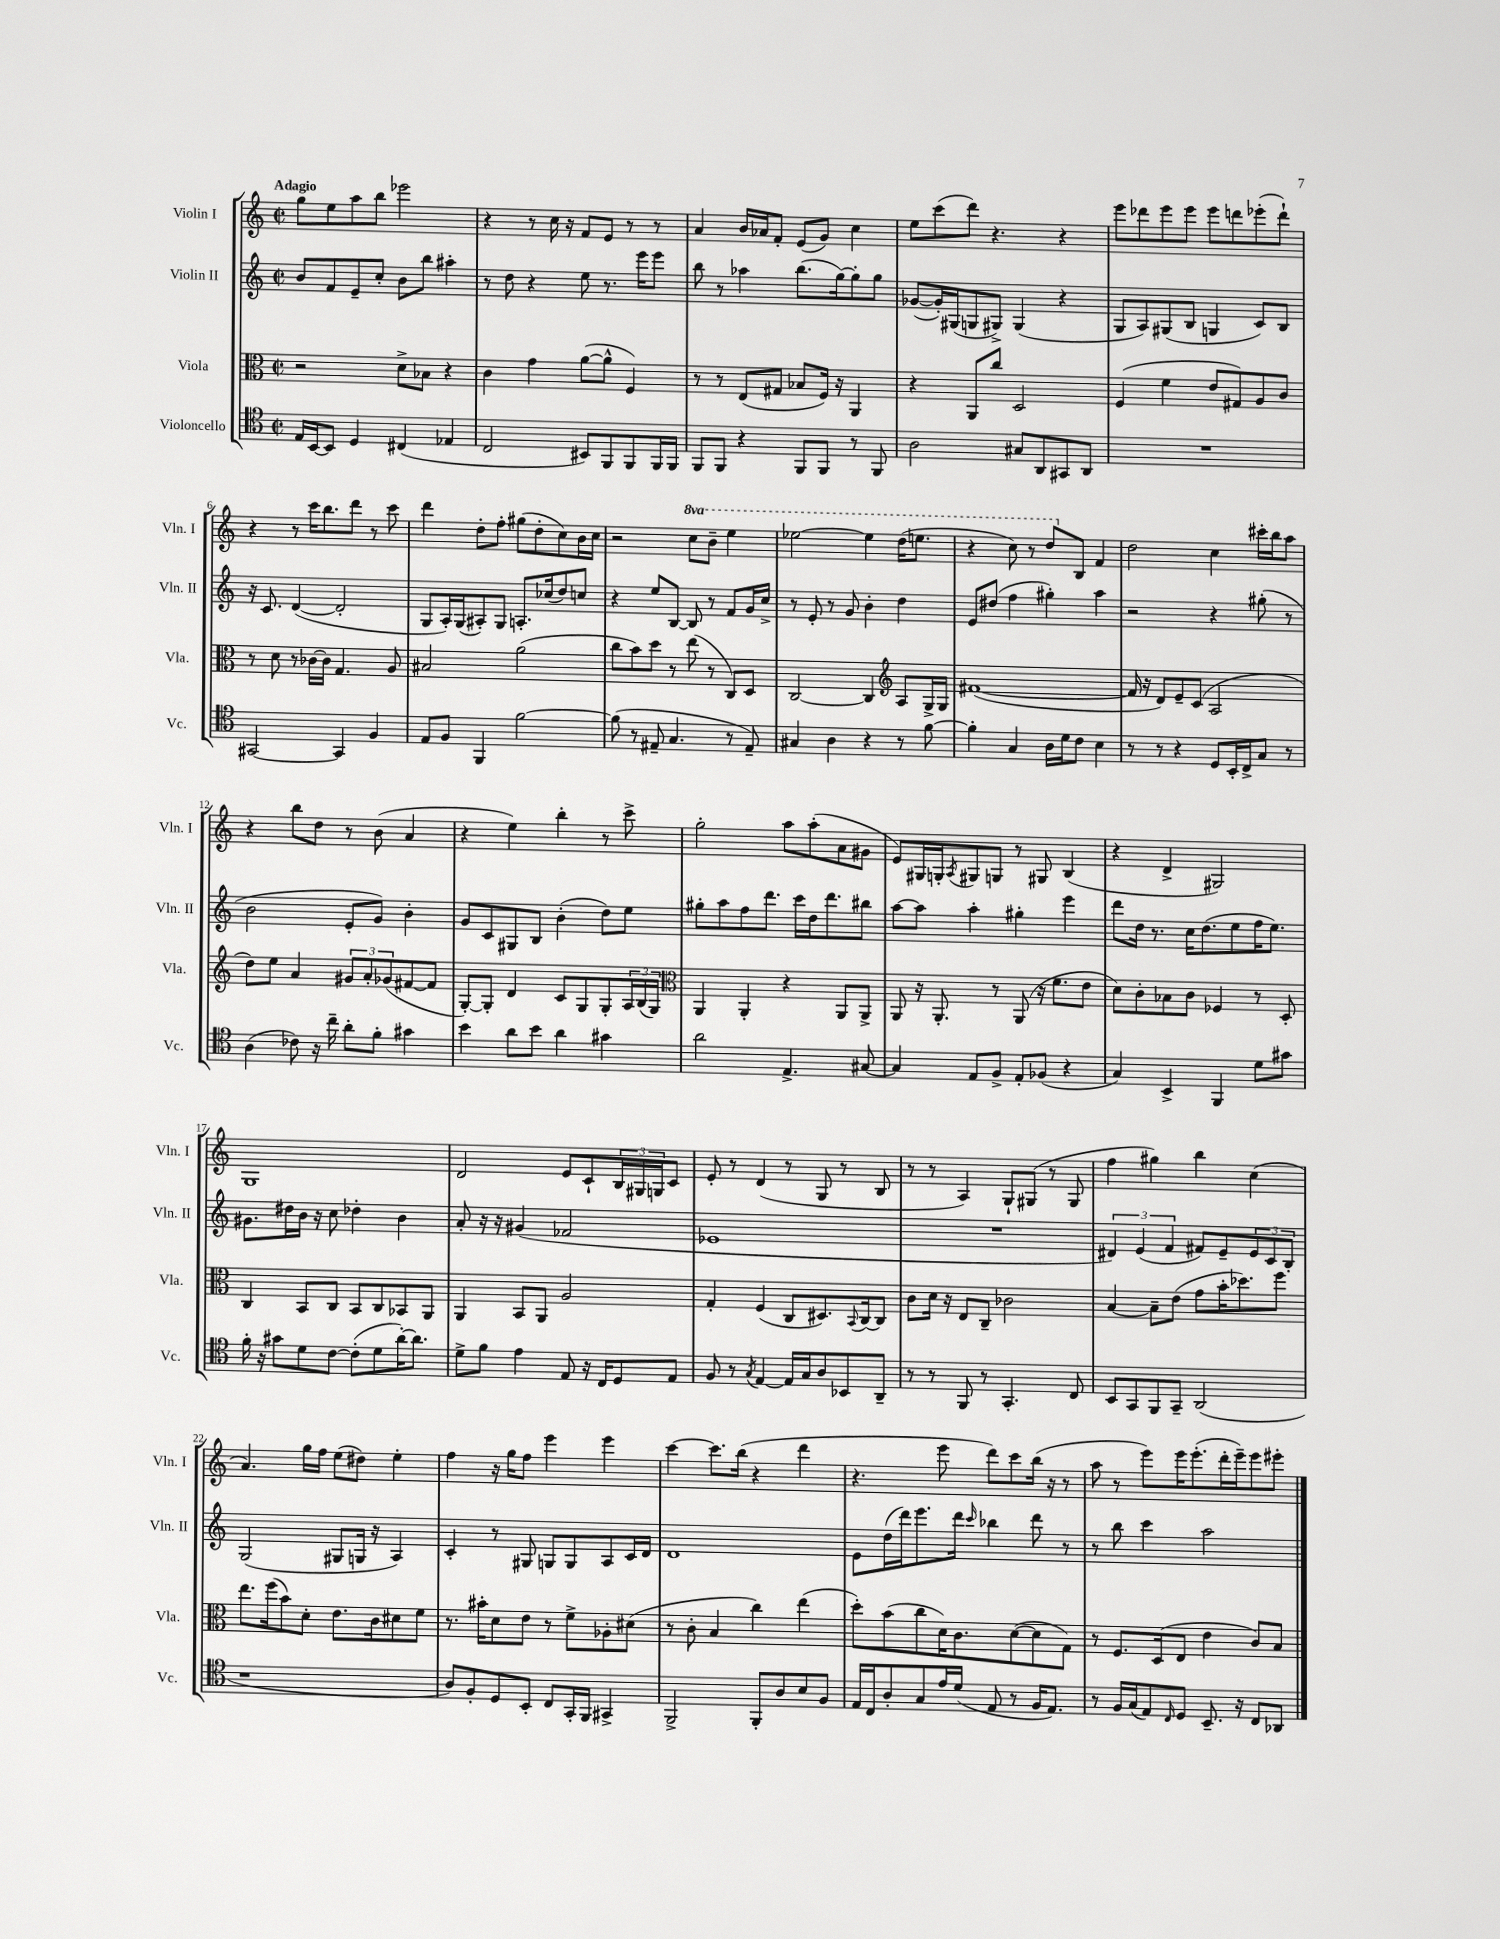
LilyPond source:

<<
\new StaffGroup <<
\new Staff = "s0" \with { instrumentName = "Violin I" shortInstrumentName = "Vln. I" } {
    \clef treble \key c \major \defaultTimeSignature \time 2/2 \set Staff.ottavationMarkups = #ottavation-simple-ordinals \tempo "Adagio"
    g''8 e''8 a''8 b''8 ees'''2 |
    r4 r8 c''16 r16 f'8 e'8 r8 r8 |
    a'4 b'16 aes'16 f'8-. e'8( g'8) c''4 |
    e''8 c'''8( d'''8) r4. r4 |
    e'''8 des'''8 e'''8 e'''8 e'''8 d'''8 ees'''8-.( d'''8-!) |
    r4 r8 c'''16 b''8. d'''8 r8 c'''8 |
    d'''4 d''8-. f''8-. gis''8( d''8-. c''8) b'16 c''16 |
    r2 \ottava #1 c'''8 b''8-- e'''4 |
    ees'''2~ ees'''4 d'''16( e'''8. |
    r4 c'''8) r8 d'''8 \ottava #0 b8 f'4 |
    d''2 c''4 cis'''16-. b''16 a''8 |
    r4 b''8 d''8 r8 b'8( a'4 |
    r4 e''4) b''4-. r8 c'''8-> |
    g''2-. a''8 a''8-.( a'8 gis'8 |
    e'8) gis16 g16-. \acciaccatura { a8 } gis8 g8 r8 gis8 b4( |
    r4 d'4-> gis2) |
    g1 |
    d'2 e'8 c'8-! \tuplet 3/2 { b16 gis16 g16 } c'8 |
    e'8-. r8 d'4( r8 g8 r8 b8 |
    r8 r8 a4) g8-! gis8( r8 gis8 |
    f''4 gis''4) b''4 c''4( |
    a'4.) g''16 f''16 e''8( dis''8) e''4-. |
    f''4 r16 g''16 f''8 e'''4 e'''4 |
    c'''4~ c'''8. b''16( r4 d'''4 |
    r4. e'''8 d'''8) c'''8 b''16( r16 r8 |
    a''8 r8 e'''8) e'''16 e'''8.-.( d'''16-. e'''16--) e'''8 eis'''8-. \bar "|." |
}
\new Staff = "s1" \with { instrumentName = "Violin II" shortInstrumentName = "Vln. II" } {
    \clef treble \key c \major \defaultTimeSignature \time 2/2
    b'8 f'8 e'8-- c''8-. b'8 b''8 ais''4-. |
    r8 d''8 r4 e''8 r8. e'''16 e'''8 |
    b''8 r8 aes''4 b''8.( g''16~) g''8-. g''8 |
    ges'8~( ges'16-.) gis16( g8 gis8->) gis4( r4 |
    g8 a8) gis8( b8 g4 c'8) b8 |
    r16 c'8. d'4~( d'2-. |
    g8 a16-.) g16( ais8-.) g8 a8.-. ces''16( d''8) c''8 |
    r4 e''8 b8~ b8 r8 f'8 g'16 c''16-> |
    r8 e'8-. r8 g'8 b'4-. d''4 |
    e'8 dis''8( f''4 gis''4-.) a''4 |
    r2 r4 gis''8-.( r8 |
    b'2 e'8-. g'8) b'4-. |
    g'8 c'8 gis8 b8 b'4-.( d''8) e''8 |
    gis''8-. a''8 f''8 d'''8. c'''16 d''16 d'''8. bis''8 |
    a''8~ a''8 a''4-. gis''4-. e'''4 |
    d'''8 d''16 r8. c''16 d''8.( e''8 f''16 e''8.) |
    gis'8. dis''16 b'16 r16 c''8 des''4-. b'4 |
    a'8-. r16 r16 gis'4( fes'2 |
    ees'1 |
    R1 |
    \tuplet 3/2 { dis'4) e'4( f'4 } fis'8) e'8-- \tuplet 3/2 { e'8 c'8 b8-. } |
    g2( gis8 g16 r16 a4) |
    c'4-. r8 gis8 g8 g8 a8 c'16 d'16 |
    d'1 |
    e'8 d''16( d'''16) e'''8. d'''16 \grace { c'''16 } bes''4 d'''8 r8 |
    r8 b''8 c'''4 a''2 \bar "|." |
}
\new Staff = "s2" \with { instrumentName = "Viola" shortInstrumentName = "Vla." } {
    \clef alto \key c \major \defaultTimeSignature \time 2/2
    r2 d'8-> bes8 r4 |
    c'4 g'4 a'8~( a'8-^ f4) |
    r8 r8 e8( gis8 bes8 f16) r16 a,4 |
    r4 a,8 c''8 d2 |
    f4( f'4 e'8 gis8) a8 c'8 |
    r8 d'8 r8 ces'16~ ces'16 g4. a8 |
    bis2 a'2( |
    c''8 b'8) d''8 r8 e''8( r8 c8) d8 |
    c2~ c4 \clef treble a8 g16-> g16 |
    fis'1~( |
    fis'16 r16 d'8) e'8-- c'8( a2 |
    d''8) e''8 a'4 \tuplet 3/2 { gis'8 a'8-. ges'8( } fis'8~ fis'8 |
    g8~-.) g8-. d'4 c'8 g8 g8-. \tuplet 3/2 { a16 b16( g16) } |
    \clef alto a,4 a,4-. r4 a,8 a,8-> |
    a,8 r16 a,8.-. r8 a,8( r16 f'8. e'8 |
    d'8) c'8-. bes8 c'8 fes4 r8 d8-. |
    c4 b,8 c8 b,8 c8 bes,8 a,8 |
    a,4 b,8 a,8 a2 |
    g4-. f4( c8 dis8.) \appoggiatura { b,8 } c16~ c8 |
    c'8 d'16 r16 e8 c8-- ces'2 |
    b4~ b8-- e'8( g'8 b'16-. des''8.) f''8 |
    e''8. f''16( b'8) d'8-. e'8. c'16 dis'8 f'8 |
    r8. bis'16-. d'8 e'8 r8 f'8-> aes8-. dis'8( |
    r8 c'8-. b4 c''4) e''4( |
    d''8-.) b'8( c''8 d'16) c'8. d'8~( d'8 g8) |
    r8 f8. d16( e8 e'4 c'8) b8 \bar "|." |
}
\new Staff = "s3" \with { instrumentName = "Violoncello" shortInstrumentName = "Vc." } {
    \clef tenor \key c \major \defaultTimeSignature \time 2/2
    e16 b,16~ b,8 d4 cis4( ees4 |
    c2 bis,8) f,8 f,8 f,16 f,16 |
    f,8 f,8 r4 f,8 f,8 r8 f,8 |
    a2 gis8 a,8 gis,8 a,8 |
    R1 |
    gis,2~ gis,4 f4 |
    e8 f8 f,4 f'2~ |
    f'8( r8 eis8-- g4. r8 eis8--) |
    gis4 a4 r4 r8 f'8~ |
    f'4-. g4 a16 d'16 c'8 b4 |
    r8 r8 r4 d8 b,16-. c16-> g8 r8 |
    a4( ces'8) r16 c''16-- a'8-. f'8-. gis'4 |
    b'4 a'8 b'8 a'4 gis'4 |
    a'2 e4.-> gis8~ |
    gis4 e8 f8-> e8-. fes8( r4 |
    g4) b,4-> f,4 d'8 gis'8 |
    f'16-. r16 gis'8 d'8 c'8~ c'8-.( d'8 a'16~-.) a'8. |
    d'8-> f'8 e'4 e8 r16 c16 d8 e8 |
    f8 r8 \acciaccatura { g8 } e4~ e16 g16 a8 bes,8 a,8-- |
    r8 r8 f,8 r8 g,4.-. c8 |
    b,8 g,8 f,8 g,8-- a,2( |
    r1 |
    a8) f8-. d8 b,8-. c8 g,16-. f,16 gis,4-> |
    f,2-> f,8-. a8 b8 f8 |
    e16 c16 a8-. g8 e'16 d'16( e8 r8 f16 e8.) |
    r8 f16 g16( e8) \grace { c16 } d8 b,8.-- r16 c8 aes,8 \bar "|." |
}
>>
>>
